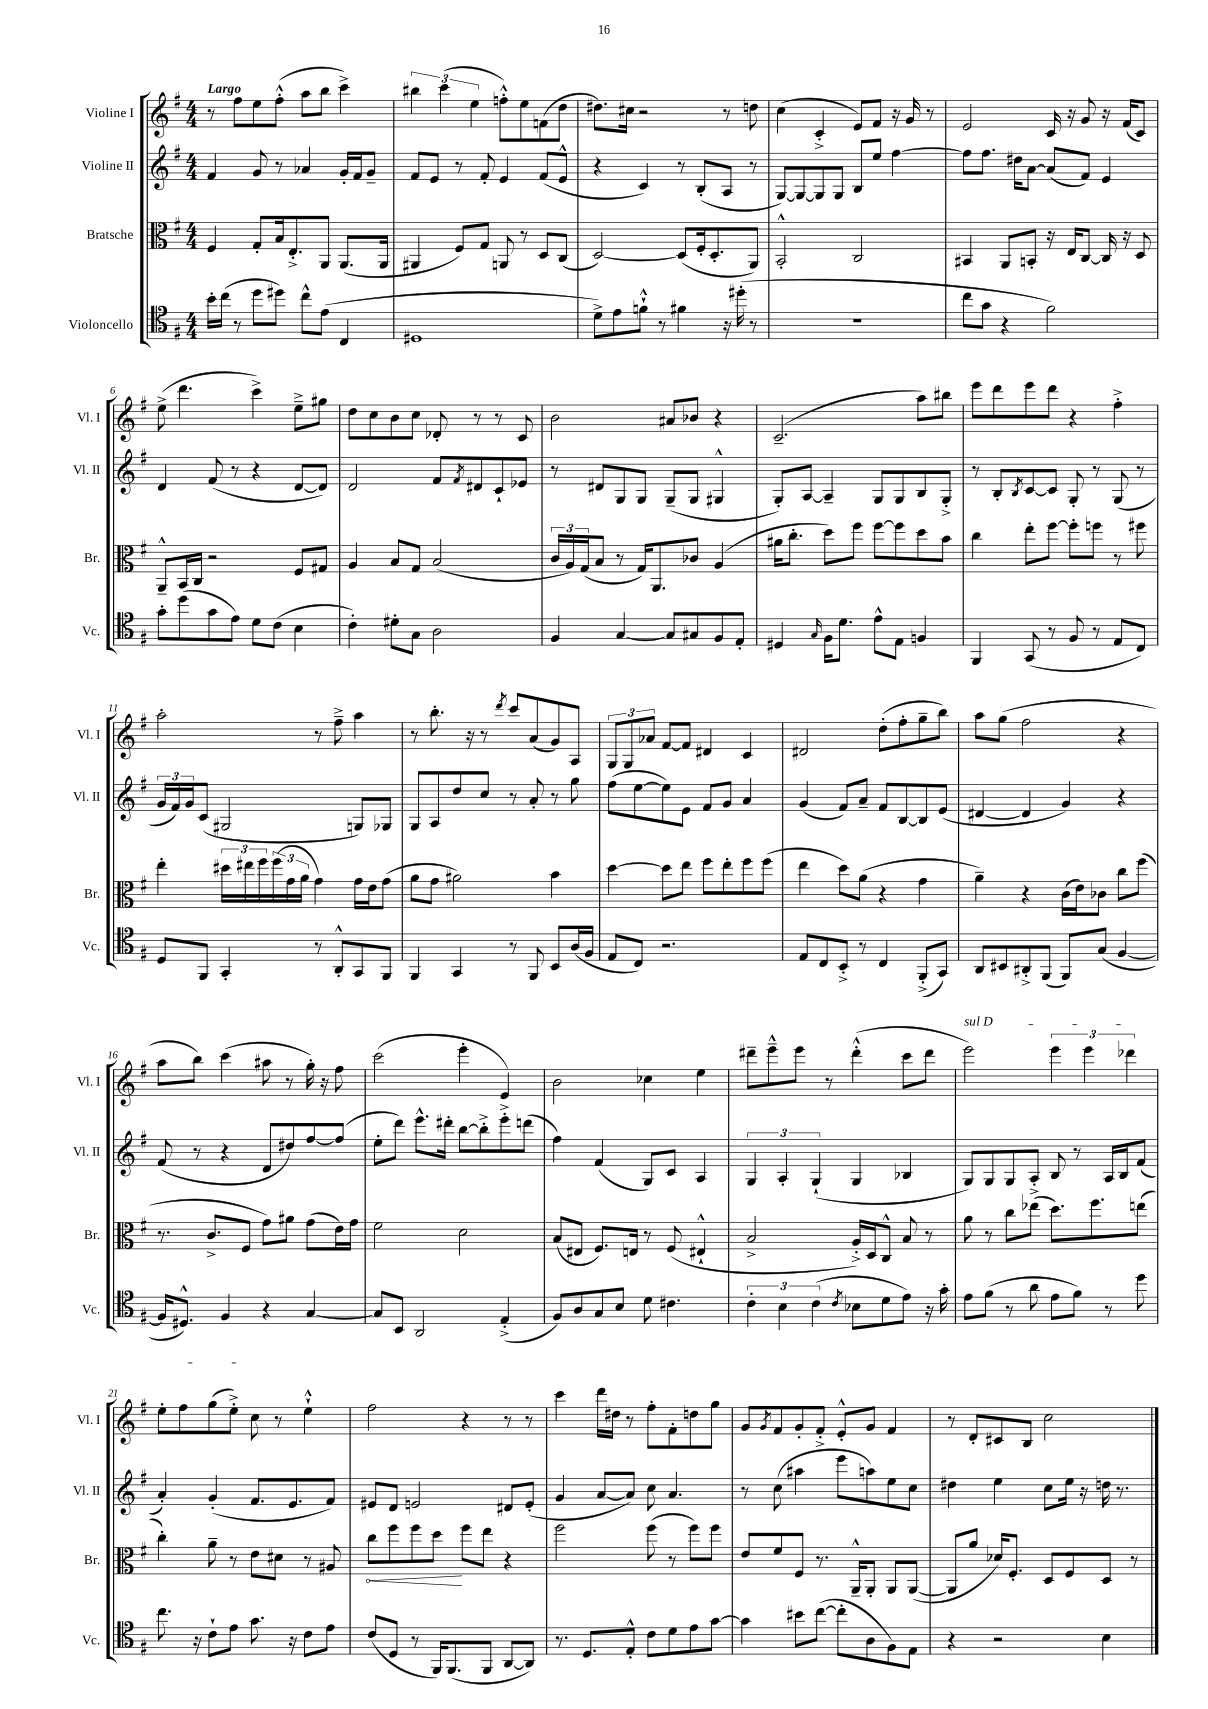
<<
\new StaffGroup <<
\new Staff = "s0" \with { instrumentName = "Violine I" shortInstrumentName = "Vl. I" } {
    \clef treble \key g \major \numericTimeSignature \time 4/4 \tempo "Largo"
    r8 fis''8 e''8 fis''8-.-^( a''8 b''8 c'''4->) |
    \tuplet 3/2 { bis''4 c'''4( e''4 } f''8-.-^) e''8 f'8( d''8 |
    dis''8.) cis''16 r2 r8 d''8 |
    c''4( c'4-.-> e'8) fis'8 r16 g'16 r8 |
    e'2 c'16 r16 g'8 r16 fis'16( c'8) |
    e''8->( d'''4. c'''4->) e''8---> gis''8 |
    d''8 c''8 b'8 c''8 des'8-. r8 r8 c'8 |
    b'2 ais'8 bes'8 r4 |
    c'2.--( a''8) bis''8 |
    e'''8 d'''8 e'''8 d'''8 r4 fis''4-.-> |
    a''2-. r8 fis''8---> a''4 |
    r8 b''8.-. r16 r8 \acciaccatura { d'''8 } c'''8 a'8( g'8) a8 |
    \tuplet 3/2 { g8 g8 aes'8 } fis'8~ fis'8 dis'4 c'4 |
    dis'2 d''8-.( fis''8-. g''8-- b''8) |
    a''8 g''8( fis''2 r4 |
    a''8 b''8) c'''4( ais''8 r8 g''16-.) r16 fis''8 |
    c'''2( e'''4-. e'4) |
    b'2 ces''4 e''4 |
    dis'''8-- e'''8---^ e'''8 r8 dis'''4-.-^( c'''8 dis'''8 |
    \once \override TextSpanner.bound-details.left.text = \markup { \italic "sul D" } e'''2\startTextSpan) \tuplet 3/2 { e'''4 e'''4 des'''4 } |
    e''8-. fis''8 g''8( e''8-.->) c''8\stopTextSpan r8 e''4-!-^ |
    fis''2 r4 r8 r8 |
    c'''4 d'''16 dis''16 r8 fis''8-. fis'8-. d''8 g''8 |
    g'8 \acciaccatura { g'8 } fis'8 g'8-. fis'8-.-> e'8-.-^ g'8 fis'4 |
    r8 d'8-. cis'8 b8 c''2 \bar "|." |
}
\new Staff = "s1" \with { instrumentName = "Violine II" shortInstrumentName = "Vl. II" } {
    \clef treble \key g \major \numericTimeSignature \time 4/4
    fis'4 g'8 r8 aes'4 g'16-. fis'16 g'8-- |
    fis'8 e'8 r8 fis'8-. e'4 fis'8( e'8-^ |
    r4 c'4) r8 b8-.( a8 r8 |
    g8~) g8~ g8 g8 b8 e''8 fis''4~ |
    fis''8 fis''8. dis''16 a'8~ a'8( fis'8) e'4 |
    d'4 fis'8( r8 r4 d'8~ d'8) |
    d'2 fis'8 \acciaccatura { fis'8 } dis'8 c'8-! ees'8 |
    r8 dis'8 g8 g8 g8--( g8 gis4-^ |
    g8-.) a8~ a4-- g8 g8 b8 g8-.-> |
    r8 b8-. \acciaccatura { b8 } c'8~ c'8 g8-. r8 g8( r8 |
    \tuplet 3/2 { g'16 fis'16) g'16 } c'8( gis2 g8) ges8 |
    g8 a8 d''8 c''8 r8 a'8-. r8 g''8 |
    fis''8( e''8~ e''8) e'8 fis'8 g'8 a'4 |
    g'4( fis'8) a'8-- fis'8 b8~ b8 e'8( |
    dis'4~ dis'4 g'4) r4 |
    fis'8( r8 r4 d'8 dis''8) fis''8~ fis''8( |
    e''8-. d'''8) e'''8.-^ dis'''16-. b''8~ b''8-.-> e'''8-.-> d'''8( |
    fis''4) fis'4( g8) c'8 a4 |
    \tuplet 3/2 { g4 a4-. g4-!( } g4 bes4 |
    g8) g8 g8 a8-.-> b8 r8 a16 b16 fis'8( |
    a'4-.) g'4-.( fis'8. e'8. fis'8) |
    eis'8 d'8 e'2 dis'8 e'8-.( |
    g'4 a'8~ a'8) c''8 a'4. |
    r8 c''8( ais''4 e'''8 a''8) e''8 c''8 |
    dis''4 e''4 c''8 e''16 r16 d''16 r8. \bar "|." |
}
\new Staff = "s2" \with { instrumentName = "Bratsche" shortInstrumentName = "Br." } {
    \clef alto \key g \major \numericTimeSignature \time 4/4
    fis4 g8-. b16 e8.-.-> a,8 a,8.( a,16 |
    ais,4 fis8) g8 a,8 r8 d8 c8( |
    d2~) d8( fis16-. d8.-. a,8) |
    b,2-.-^ c2 |
    bis,4 a,8 b,8-. r16 e16 c8~ c16 r16 d8 |
    a,8---^ b,16 c16 r2 fis8 gis8 |
    a4 b8 g8 b2( |
    \tuplet 3/2 { c'16 a16) g16( } b8 r8 g16) a,8. ces'8 a4( |
    ais'16 c''8.-. d''8) fis''8 fis''8~ fis''8 d''8 b'8 |
    c''4 e''8-. fis''8~ fis''8-. f''8 r8 fis''8 |
    e''4-. \tuplet 3/2 { dis''16 eis''16 fis''16 } \tuplet 3/2 { fis''16( g'16 a'16 } g'4) g'16 e'16 g'8( |
    a'8 g'8 ais'2) b'4 |
    d''4~ d''8 e''8 fis''8 e''8-. fis''8 fis''8( |
    e''4 d''8) a'8( r4 g'4 |
    a'4--) r4 c'16( e'16) ces'8 c''8 fis''8( |
    r8. c'8.-> fis8 g'8) ais'8 g'8( e'16) g'16 |
    fis'2 d'2 |
    b8( eis8 fis8.) e16 r8 fis8( eis4-!-^ |
    b2-> a16-.->) d16 c8-^ b8 r8 |
    a'8 r8 c''8 ees''8( d''8.) fis''8. e''8( |
    c''4-.) a'8-- r8 e'8 dis'8 r8 ais8 |
    \once \override Hairpin.circled-tip = ##t c''8\< fis''8 fis''8 d''8\! fis''8 e''8 r4 |
    fis''2 fis''8( r8 fis''8) fis''8 |
    e'8 fis'8 fis8 r8. a,16---^ a,8-. a,8 a,8~( |
    a,8 a'8 des'16) fis8.-. d8 fis8 d8 r8 \bar "|." |
}
\new Staff = "s3" \with { instrumentName = "Violoncello" shortInstrumentName = "Vc." } {
    \clef tenor \key g \major \numericTimeSignature \time 4/4
    b'16-. c''16( r8 d''8 dis''8) c''8-^ e'8( c4 |
    dis1 |
    d'8->) e'8 f'8-!-^ r8 fis'4 r16 dis''16-.( r8 |
    R1 |
    c''8 g'8 r4 fis'2) |
    g'8-. d''8( g'8 e'8) d'8 c'8( b4 |
    c'4-.) dis'8-. g8 a2 |
    fis4 g4~ g8 gis8 fis8 e8-. |
    dis4 \grace { g16 } fis16 d'8. e'8-^ e8 f4 |
    fis,4 g,8( r8 fis8 r8 e8 c8) |
    d8 fis,8 g,4-. r8 a,8-.-^ g,8 fis,8 |
    fis,4 g,4 r8 fis,8 b,8 a16( fis16 |
    e8 c8) r2. |
    e8 c8 b,8-.-> r8 c4 fis,8-.->( g,8) |
    a,8 bis,8 ais,8-.-> fis,8( fis,8) g8( fis4~ |
    fis16 dis8.-^) fis4 r4 g4~ |
    g8 b,8 a,2 e4-.->( |
    fis8) a8 g8 b8 d'8 cis'4. |
    \tuplet 3/2 { c'4-. b4 c'4( } \acciaccatura { c'8 } bes8 d'8 e'8) r16 g'16-. |
    e'8 fis'8( r8 a'8 e'8 fis'8) r8 d''8 |
    c''8. r16 c'8-! e'8 g'8. r16 c'8 e'8 |
    c'8( d8 r8 fis,16) fis,8.( fis,8 a,8~ a,8) |
    r8. d8. e8-.-^ c'8 d'8 e'8 g'8~ |
    g'4 bis'8 c''8~( c''8-. a8 fis8) e8 |
    r4 r2 b4 \bar "|." |
}
>>
>>
